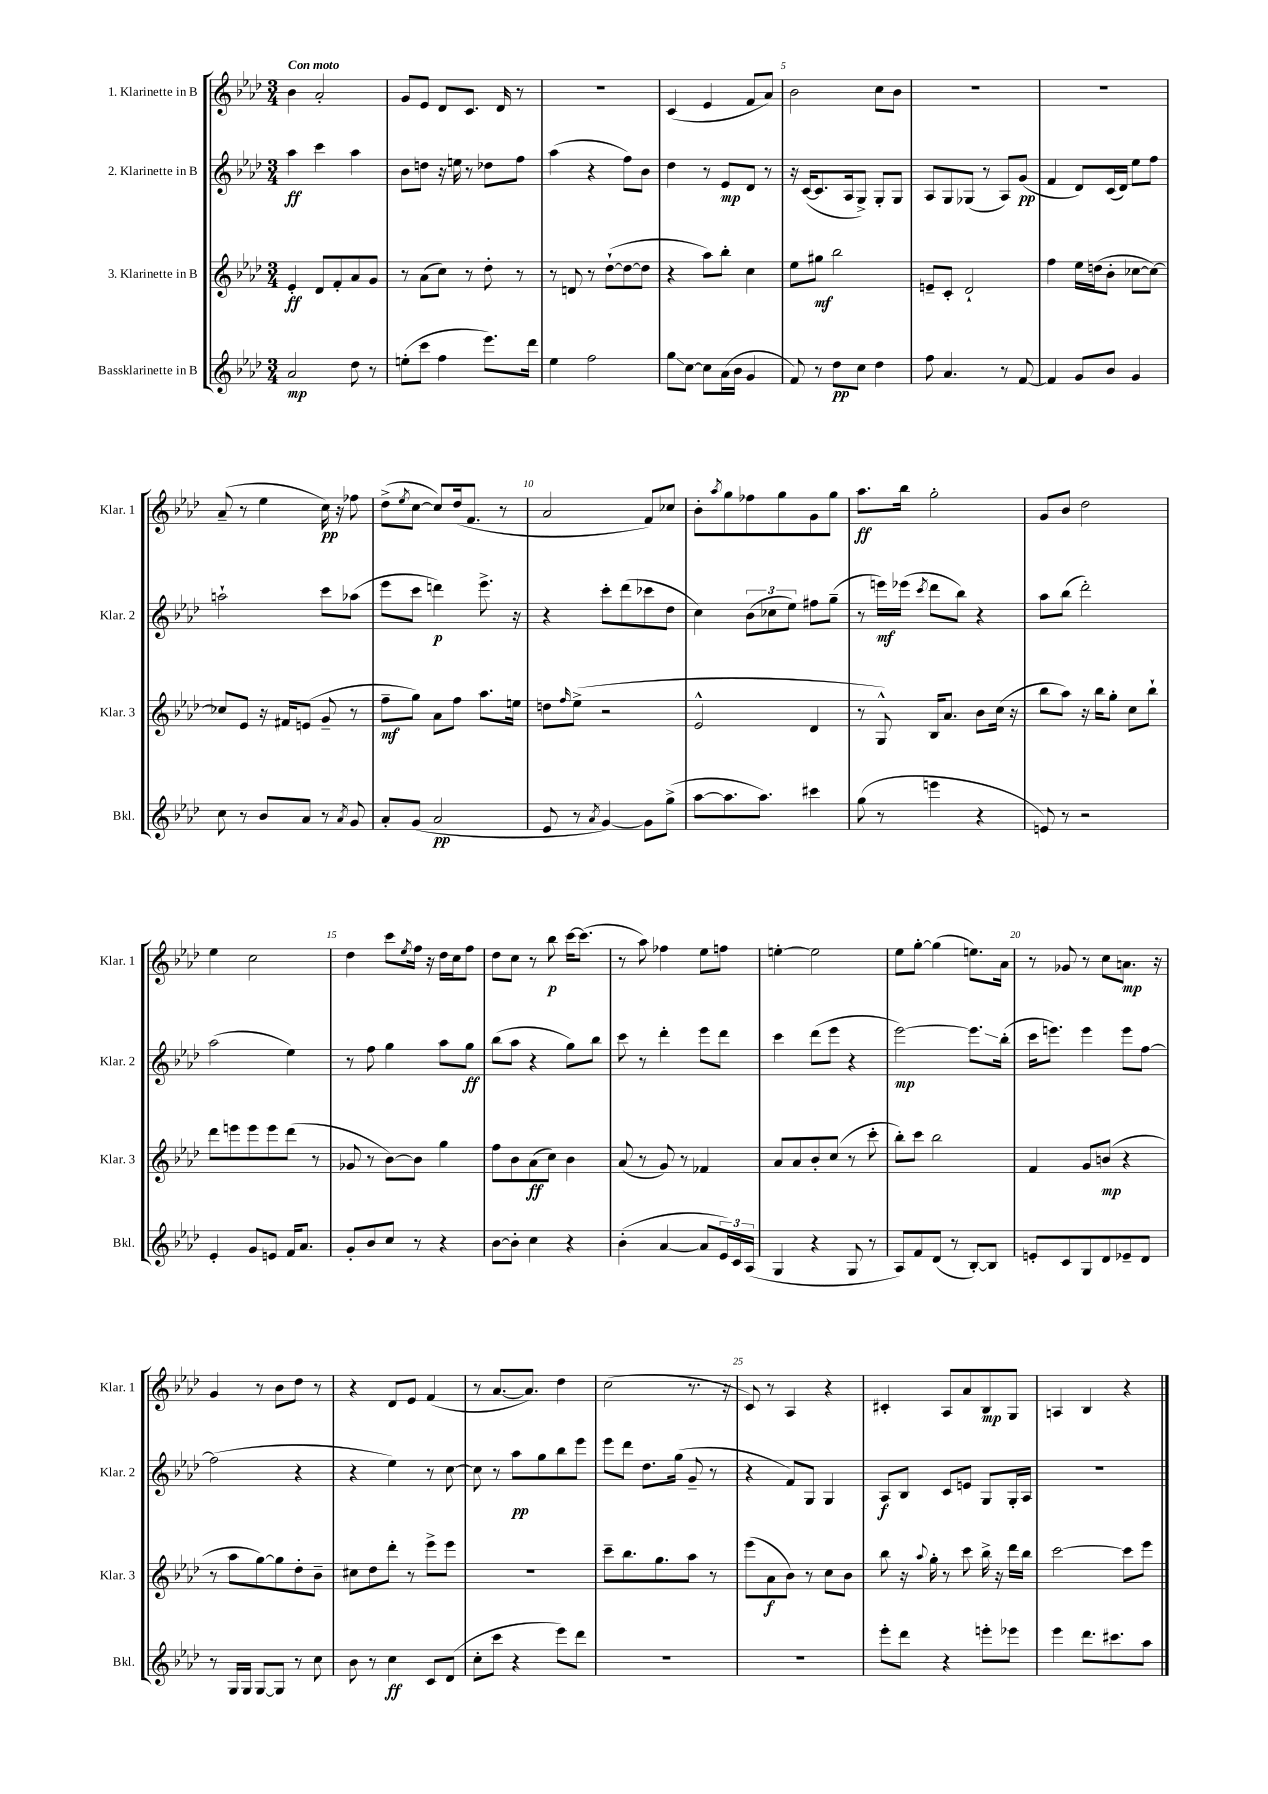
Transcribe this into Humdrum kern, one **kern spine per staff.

**kern	**kern	**kern	**kern
*staff4	*staff3	*staff2	*staff1
*clefG2	*clefG2	*clefG2	*clefG2
*k[b-e-a-d-]	*k[b-e-a-d-]	*k[b-e-a-d-]	*k[b-e-a-d-]
*M3/4	*M3/4	*M3/4	*M3/4
2a-	4e-'	4aa-	4b-
.	8d-	4ccc	2a-'
.	8f'	.	.
8dd-	8a-	4aa-	.
8r	8g	.	.
=	=	=	=
(8ee'	8r	8b-	8g
8ccc	(8a-	8dd	8e-
4ff	8cc)	16r	8d-
.	.	16ee	.
.	8r	8r	8.c
8.eee-)	8dd-'	8dd-	.
.	.	.	16d-
.	8r	8ff	8r
16ddd-	.	.	.
=	=	=	=
4ee-	8r	(4aa-	2.r
.	8d	.	.
2ff	8r	4r	.
.	([8dd-`	.	.
.	8dd-_	8ff)	.
.	8dd-]	8b-	.
=	=	=	=
8gg	4r	4dd-	(4c
[8cc	.	.	.
8cc]	8aa-)	8r	4e-
(16a-	8bb-'	8e-	.
16b-	.	.	.
4g	4cc	8d-	8f
.	.	8r	8a-)
=	=	=	=
8f)	8ee-	16r	2b-
.	.	([16c	.
8r	8gg#	8.c]	.
8dd-	2bb-	.	.
.	.	16A-	.
8cc	.	8G^)	.
4dd-	.	8G'	8cc
.	.	8G	8b-
=	=	=	=
8ff	8e~	8A-	2.r
4.a-	8c'	8G	.
.	2d-`	(8G-	.
.	.	8r	.
8r	.	8A-)	.
[8f	.	(8g	.
=	=	=	=
4f]	4ff	4f	2.r
8g	16ee-	8d-)	.
.	(16dd	.	.
8b-	8b-'	(16c	.
.	.	16d-)	.
4g	[8cc-	8ee-	.
.	8cc-_)	8ff	.
=	=	=	=
8cc	8cc-]	2aa`	(8a-~
8r	8e-	.	8r
8b-	16r	.	4ee-
.	16f#	.	.
8a-	(8e	.	.
8r	8g~	8ccc	16cc)
.	.	.	16r
8qa-	.	.	.
8g	8r	(8aa-	8ff-
=	=	=	=
8a-'	8ff~	8eee-	(8dd-^
.	.	.	8qee-
(8g	8gg)	8ccc	[8cc
2a-	8a-	4ddd)	8cc])
.	8ff	.	(16dd-
.	.	.	8.f
.	8.aa-	8.eee-^	.
.	.	.	8r
.	16ee	16r	.
=	=	=	=
8e-	8dd	4r	2a-
.	16qqff	.	.
8r	(8ee-^	.	.
8qa-	.	.	.
[4g)	2r	8ccc'	.
.	.	(8ddd-	.
8g]	.	8ccc-	8f)
(8gg^	.	8dd-	8cc-
=	=	=	=
[8aa-	2e-^^	4cc)	8b-'
.	.	.	8qaa-
8.aa-]	.	.	8gg
.	.	(12b-	8ff-
8.aa-)	.	.	.
.	.	12cc-	.
.	.	.	8gg
.	.	12ee-)	.
4ccc#	4d-	8ff#	8g
.	.	(8gg~	8gg
=	=	=	=
(8gg	8r	8r	8.aa-
8r	8G^^)	16eee)	.
.	.	(16eee-	16bb-
.	.	8qccc	.
4eee	16B-	8ddd-	2gg'
.	8.a-	.	.
.	.	8bb-)	.
4r	8b-	4r	.
.	(16cc	.	.
.	16r	.	.
=	=	=	=
8e)	8bb-	8aa-	8g
8r	8aa-)	(8bb-	8b-
2r	16r	2ddd-')	2dd-
.	16bb-	.	.
.	8gg'	.	.
.	8cc	.	.
.	8bb-`	.	.
=	=	=	=
4e-'	8ddd-	(2aa-	4ee-
.	8eee	.	.
8g	8eee	.	2cc
8e	8eee	.	.
16f	(8ddd-	4ee-)	.
8.a-	.	.	.
.	8r	.	.
=	=	=	=
8g'	8g-	8r	4dd-
8b-	8r	8ff	.
8cc	[8b-)	4gg	8ccc
.	.	.	8qee-
8r	8b-]	.	16ff
.	.	.	16r
4r	4gg	8aa-	16dd-
.	.	.	16cc
.	.	8gg	8ff
=	=	=	=
[8b-	8ff	(8bb-	8dd-
8b-']	8b-	8aa-	8cc
4cc	(8a-	4r	8r
.	8cc)	.	8bb-
4r	4b-	8gg)	[16ccc
.	.	.	(8.ccc]
.	.	8bb-	.
=	=	=	=
(4b-'	(8a-	8ccc	8r
.	8r	8r	8aa-)
[4a-	8g)	4ddd-'	4ff-
.	8r	.	.
8a-]	4f-	8eee-	8ee-
24e-)	.	8ddd-	8ff
24c	.	.	.
(24A-	.	.	.
=	=	=	=
4G	8a-	4ccc	[4ee'
.	8a-	.	.
4r	8b-'	(8ddd-	2ee]
.	(8cc	8eee-	.
8G	8r	4r	.
8r	8ccc'	.	.
=	=	=	=
8A-)	8bb-')	[2eee-)	8ee-
8f	8ccc	.	[8gg'
(8d-	2bb-	.	(4gg]
8r	.	.	.
[8B-')	.	8.eee-]	8.ee)
8B-]	.	.	.
.	.	(16bb-'	16a-
=	=	=	=
8e'	4f	16ccc	8r
.	.	8.eee)	.
8c	.	.	8g-
8G	8g	4eee	8r
8d-	(8b	.	8cc
8e-~	4r	8eee	8.a
8d-	.	[8ff	.
.	.	.	16r
=	=	=	=
8r	8r	(2ff]	4g
16G	8aa-	.	.
16G	.	.	.
[8G	[8gg)	.	8r
8G]	8gg]	.	8b-
8r	8dd-'	4r	8dd-
8cc	8b-~	.	8r
=	=	=	=
8b-	8cc#	4r	4r
8r	8dd-	.	.
4cc	8ddd-'	4ee-)	8d-
.	8r	.	8e-
8c	8eee-^	8r	(4f
(8d-	8eee-	[8cc	.
=	=	=	=
8cc'	2.r	8cc]	8r
8ccc	.	8r	[8.a-
4r	.	8aa-	.
.	.	.	8.a-])
.	.	8gg	.
8eee-)	.	8bb-	4dd-
8ddd-	.	8eee-	.
=	=	=	=
2.r	8ccc~	8eee-	(2cc
.	8.bb-	8ddd-	.
.	.	8.dd-	.
.	8.gg	.	.
.	.	(16gg	.
.	8aa-	8g~	8.r
.	8r	8r	.
.	.	.	16r
=	=	=	=
2.r	(8eee-	4r	8c)
.	8a-	.	8r
.	8b-)	8f)	4A-
.	8r	8G	.
.	8cc	4G	4r
.	8b-	.	.
=	=	=	=
8eee-'	8bb-	8A-	4c#'
8ddd-	16r	8B-	.
.	8qqaa-	.	.
.	16gg'	.	.
4r	8r	8c	8A-
.	8ccc	8e	8a-
8eee'	16bb-^	8G	8B-
.	16r	.	.
8eee-	16ddd-	16G'	8G
.	16bb-	16A-	.
=	=	=	=
4eee-	[2ccc	2.r	4A
8.ddd-	.	.	4B-
8.ccc#	.	.	.
.	8ccc]	.	4r
8aa-	8eee-	.	.
==	==	==	==
*-	*-	*-	*-
